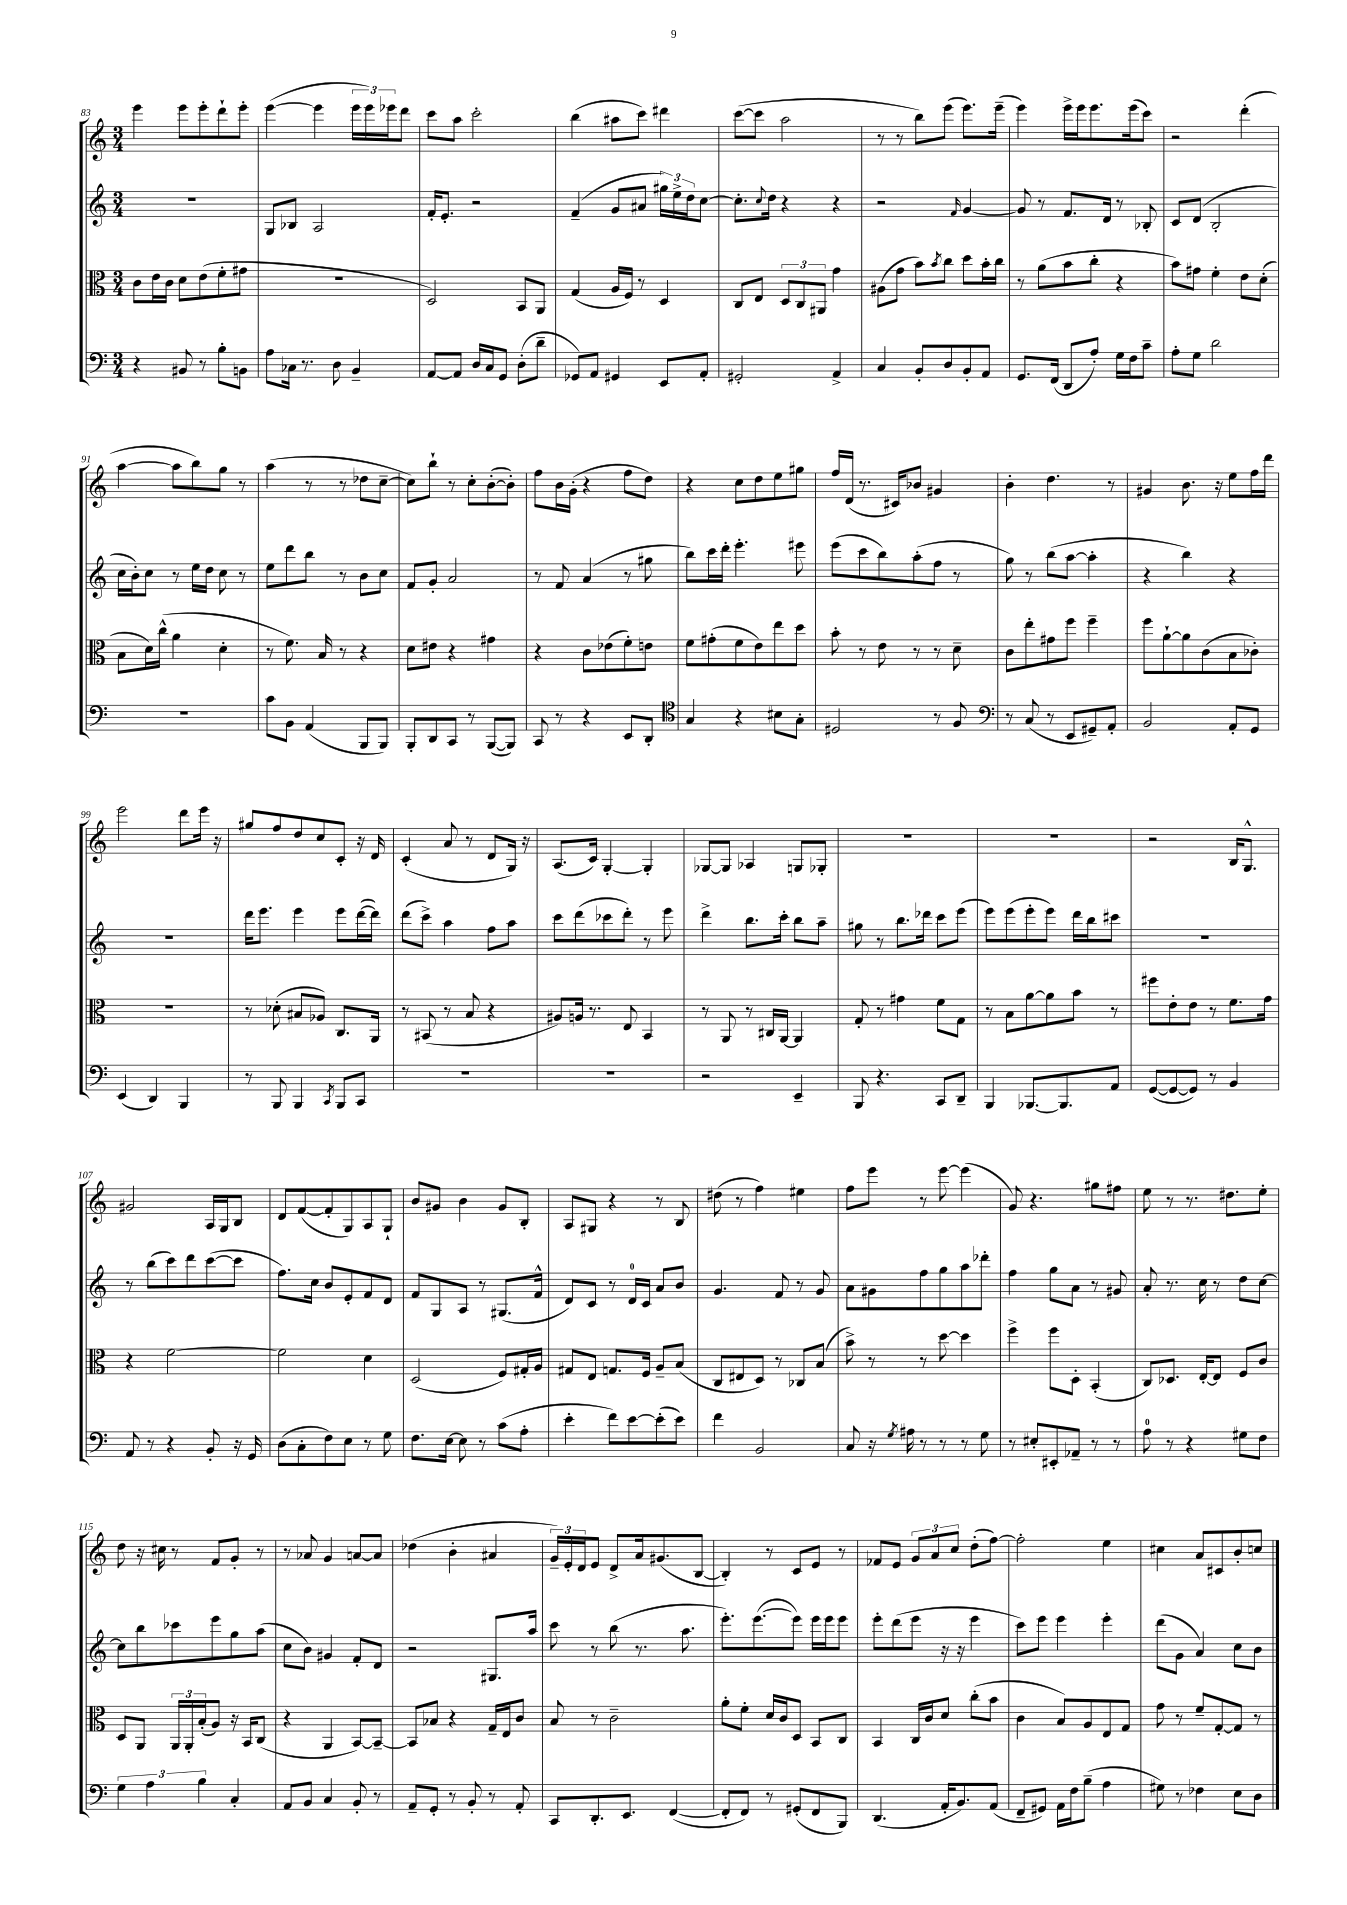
<<
\new StaffGroup <<
\new Staff = "s0" {
    \clef treble \key c \major \numericTimeSignature \time 3/4
    e'''4 e'''8 e'''8-. d'''8-! e'''8-. |
    e'''4~( e'''4 \tuplet 3/2 { e'''16 e'''16) ees'''16 } d'''8 |
    c'''8 a''8 c'''2-. |
    b''4( ais''8 c'''8) dis'''4 |
    c'''8~( c'''8 a''2 |
    r8 r8 b''8) e'''8( e'''8.) e'''16--( |
    e'''4) e'''16-> e'''16 e'''8. e'''16( c'''8) |
    r2 d'''4-.( |
    a''4~ a''8 b''8) g''8 r8 |
    a''4( r8 r8 des''8 c''8~-- |
    c''8) b''8-! r8 c''8-. b'8~-.( b'8-.) |
    f''8 b'16 g'16-.( r4 f''8 d''8) |
    r4 c''8 d''8 e''8 gis''8 |
    f''16 d'16( r8. cis'16) bes'8 gis'4 |
    b'4-. d''4. r8 |
    gis'4 b'8. r16 e''8 f''16 d'''16 |
    e'''2 d'''8 e'''16 r16 |
    gis''8 f''8 d''8 c''8 c'8-. r16 d'16 |
    c'4-.( a'8 r8 d'8 g16) r16 |
    a8.( c'16) g4~-. g4-. |
    ges8~ ges8 aes4 g8 ges8-. |
    R2. |
    R2. |
    r2 b16 g8.-^ |
    gis'2 a16 g16 b8 |
    d'8 f'8~( f'8-. g8) a8 g8-! |
    b'8 gis'8 b'4 gis'8 b8-. |
    a8 gis8 r4 r8 b8 |
    dis''8( r8 f''4) eis''4 |
    f''8 e'''8 r8 e'''8~ e'''4( |
    g'8) r4. gis''8 fis''8 |
    e''8 r8 r8. dis''8. e''8-. |
    d''8 r16 cis''16 r8 f'8 g'8-. r8 |
    r8 aes'8 g'4 a'8~ a'8 |
    des''4( b'4-. ais'4 |
    \tuplet 3/2 { g'16--) e'16-. d'16 } e'8 d'8-> a'16 gis'8.( b8~ |
    b4-.) r8 c'8 e'8 r8 |
    fes'8 e'8 \tuplet 3/2 { g'8 a'8 c''8 } d''8-.( f''8~) |
    f''2-. e''4 |
    cis''4 a'8 cis'8 b'8-. c''8 \bar "|." |
}
\new Staff = "s1" {
    \clef treble \key c \major \numericTimeSignature \time 3/4
    R2. |
    g8 bes8 a2 |
    f'16-. e'8.-. r2 |
    f'4--( g'8 ais'8 \tuplet 3/2 { gis''16) e''16-> d''16 } c''8~ |
    c''8.-. \appoggiatura { c''8 } d''16 r4 r4 |
    r2 \grace { f'16 } g'4~ |
    g'8 r8 f'8. d'16 r8 bes8-. |
    c'8 d'8( b2-. |
    c''16 b'16-.) c''8 r8 e''16 d''16 c''8 r8 |
    e''8 d'''8 b''8 r8 b'8 c''8 |
    f'8 g'8-. a'2 |
    r8 f'8 a'4( r8 gis''8 |
    b''8) c'''16 d'''16-. e'''4.-. eis'''8 |
    e'''8( c'''8 b''8) a''8-.( f''8 r8 |
    g''8) r8 b''8( a''8~ a''4-. |
    r4 b''4) r4 |
    R2. |
    d'''16 e'''8. e'''4 e'''8 d'''16~( d'''16) |
    d'''8( c'''8->) a''4 f''8 a''8 |
    c'''8 d'''8( ces'''8 d'''8-.) r8 e'''8 |
    d'''4-> b''8. c'''16-. b''8 a''8-- |
    gis''8 r8 b''8. des'''16 c'''8 e'''8( |
    e'''8) e'''8( e'''8-. e'''8) d'''16 b''16 cis'''8 |
    R2. |
    r8 b''8( c'''8) d'''8 c'''8~( c'''8 |
    f''8.) c''16 b'8 e'8-. f'8 d'8 |
    f'8 g8 a8 r8 gis8.( f'16-^ |
    d'8) c'8 r8 d'16-0 c'16 a'8 b'8 |
    g'4. f'8 r8 g'8 |
    a'8 gis'8 f''8 g''8 a''8 des'''8-. |
    f''4 g''8 a'8 r8 gis'8 |
    a'8-. r8. c''16 r8 d''8 c''8~ |
    c''8 b''8 ces'''8 e'''8 g''8 a''8( |
    c''8 b'8) gis'4 f'8-. d'8 |
    r2 gis8. a''16 |
    c'''8 r8 b''8( r8. a''8. |
    e'''8.-.) e'''8.~( e'''8) e'''16 e'''16 e'''8 |
    e'''8-. d'''8( e'''8 r16 r16 e'''4 |
    c'''8) e'''8 e'''4 e'''4-. |
    d'''8( g'8 a'4) c''8 b'8 \bar "|." |
}
\new Staff = "s2" {
    \clef alto \key c \major \numericTimeSignature \time 3/4
    c'8 e'16 c'16 d'8 e'8( f'8-. gis'8 |
    R2. |
    d2) b,8 a,8 |
    g4( a16 f16) r8 d4 |
    c8 e8 \tuplet 3/2 { d8 c8 ais,8 } g'4 |
    ais8( g'8 b'8) \acciaccatura { b'8 } c''8 d''8 b'16-. c''16 |
    r8 a'8( b'8 c''8-. r4 |
    b'8) gis'8 f'4-. e'8 d'8-.( |
    b8 d'16) c''16-^( a'4 d'4-. |
    r8 f'8.) b16 r8 r4 |
    d'8 eis'8 r4 gis'4 |
    r4 c'8 ees'8( f'8-.) e'8 |
    f'8 gis'8-.( f'8 e'8) e''8 d''8 |
    b'8-. r8 e'8 r8 r8 d'8-- |
    c'8 e''8-. gis'8 f''8 f''4-- |
    f''8 a'8~-! a'8 c'8( b8 ces'8-.) |
    R2. |
    r8 des'8-.( bis8 aes8) c8. a,16 |
    r8 bis,8( r8 b8 r4 |
    ais8) a16 r8. e8 b,4 |
    r8 a,8 r8 cis16 a,16~ a,4 |
    g8-. r8 gis'4 f'8 g8 |
    r8 b8 a'8~ a'8 b'8 r8 |
    fis''8 e'8-. e'8 r8 f'8. g'16 |
    r4 f'2~ |
    f'2 d'4 |
    d2( f8) gis16-. a16 |
    gis8 e8 g8. f16 a8-- b8( |
    c8 eis8 d8) r8 ces8 b8( |
    b'8->) r8 r8 d''8~ d''4 |
    f''4-> f''8 d8-. b,4-.( |
    c8) des8. e16~-. e8 f8 c'8 |
    d8 a,8 \tuplet 3/2 { a,16 a,16-. b16-.( } a8) r16 b,16 c8( |
    r4 a,4 b,8~) b,8~-- |
    b,8 bes8 r4 g16-- e16 c'8 |
    b8 r8 c'2-- |
    a'8-. f'8-. d'16 c'16 d8 b,8 c8 |
    b,4 c16 c'16 d'8 c''8-.( b'8 |
    c'4 b8) a8 e8 g8 |
    g'8 r8 f'8-- g8~-. g8 r8 \bar "|." |
}
\new Staff = "s3" {
    \clef bass \key c \major \numericTimeSignature \time 3/4
    r4 bis,8 r8 b8-. b,8 |
    a8 ces16 r8. d8 b,4-- |
    a,8~ a,8 d16 c16 g,8 d8-.( d'8-- |
    ges,8) a,8 gis,4 e,8 a,8-. |
    gis,2-. a,4-> |
    c4 b,8-. d8 b,8-. a,8 |
    g,8. f,16( d,8 a8-.) g16 f16 c'8-- |
    a8-. g8 d'2 |
    R2. |
    c'8 b,8 a,4( b,,8 b,,8) |
    b,,8-. d,8 c,8 r8 b,,8~( b,,8) |
    c,8 r8 r4 e,8 d,8-. |
    \clef tenor g4 r4 bis8 g8-. |
    dis2 r8 f8 |
    \clef bass r8 c8( r8 e,8 gis,8--) a,8-. |
    b,2 a,8-. g,8 |
    e,4( d,4) b,,4 |
    r8 b,,8 b,,4 \acciaccatura { c,8 } b,,8 c,8 |
    R2. |
    R2. |
    r2 e,4-- |
    b,,8 r4. c,8 d,8-- |
    b,,4 bes,,8.~ bes,,8. a,8 |
    g,8~( g,8~ g,8) r8 b,4 |
    a,8 r8 r4 b,8-. r16 g,16 |
    d8( c8-. f8) e8 r8 g8 |
    f8. e16~ e8 r8 c'8( a8-. |
    e'4-. f'8) e'8~ e'8-.( e'8) |
    f'4 b,2 |
    c8 r16 \acciaccatura { g8 } ais16 r8 r8 r8 g8 |
    r8 eis8-. eis,8-. aes,8-- r8 r8 |
    a8-0 r8 r4 gis8 f8 |
    \tuplet 3/2 { g4 a4 b4 } c4-. |
    a,8 b,8 c4 b,8-. r8 |
    a,8-- g,8-. r8 b,8-. r8 a,8-. |
    c,8 d,8.-. e,8. f,4~( |
    f,8-. f,8) r8 gis,8-.( f,8 b,,8) |
    d,4.( a,16-. b,8.) a,8( |
    f,8-- gis,8) a,16 f16 b8--( a4 |
    gis8) r8 fes4 e8 d8 \bar "|." |
}
>>
>>
\layout { \context { \Score currentBarNumber = #83 } }
